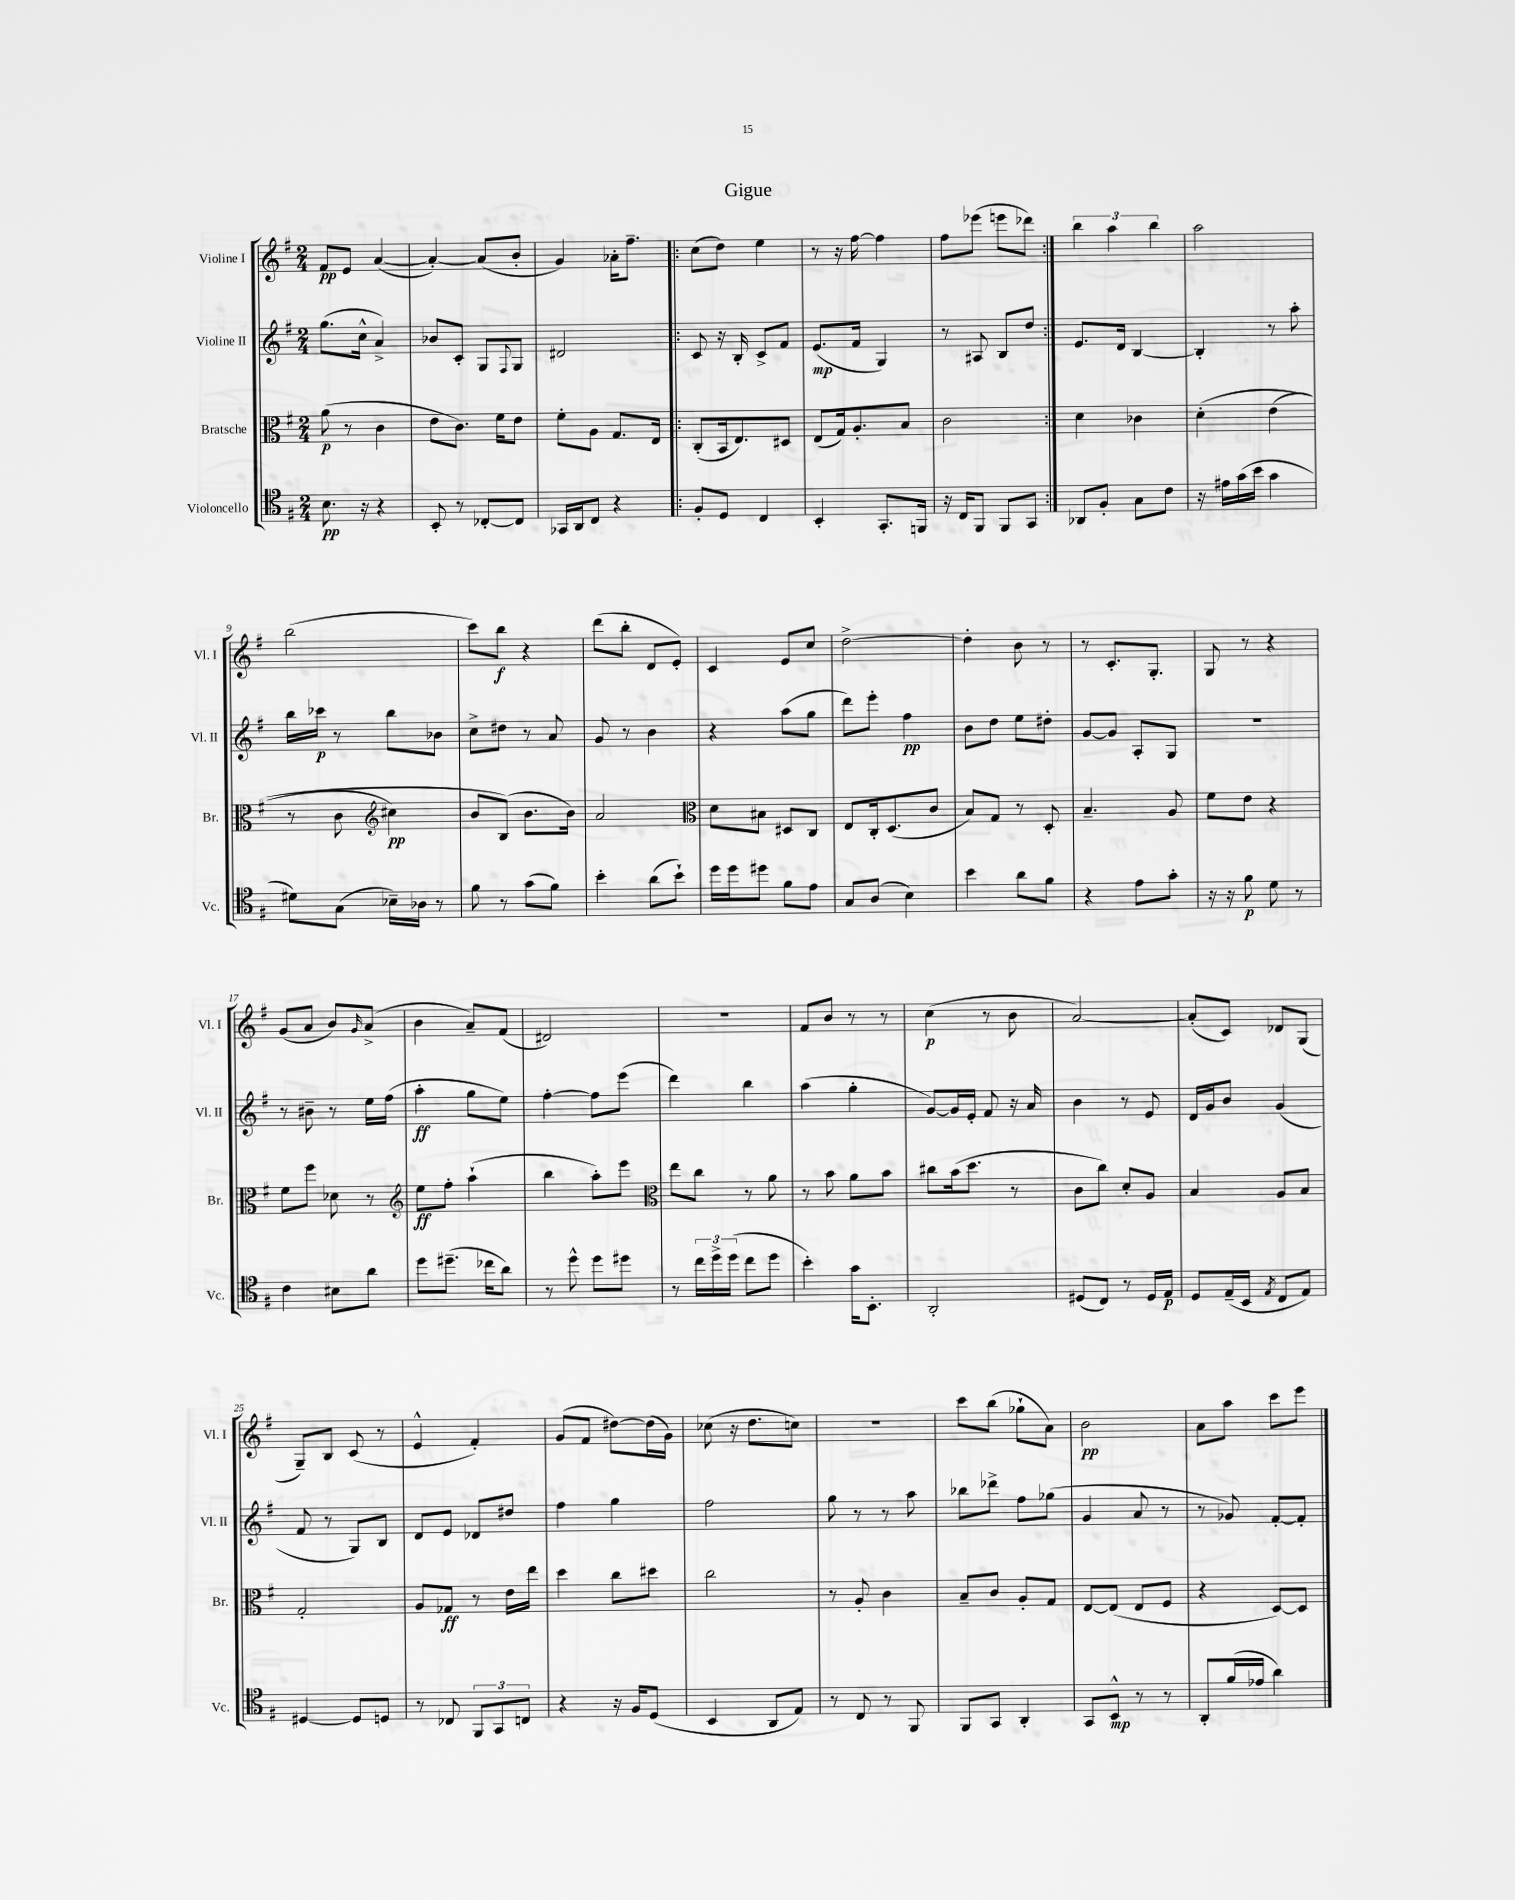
\header { title = "Gigue" }
<<
\new StaffGroup <<
\new Staff = "s0" \with { instrumentName = "Violine I" shortInstrumentName = "Vl. I" } {
    \clef treble \key g \major \numericTimeSignature \time 2/4
    fis'8\pp e'8 a'4~( |
    a'4~-.) a'8( b'8-. |
    g'4) aes'16-. fis''8.-- |
    \repeat volta 2 { c''8( d''8) e''4 |
    r8 r16 fis''16~ fis''4 |
    fis''8 ees'''8( e'''8 des'''8) | }
    \tuplet 3/2 { b''4 a''4 b''4 } |
    a''2 |
    b''2( |
    c'''8) b''8\f r4 |
    d'''8( b''8-. d'8 e'8-.) |
    c'4 e'8 c''8 |
    d''2~-> |
    d''4-. b'8 r8 |
    r8 c'8.-. g8.-. |
    g8 r8 r4 |
    g'8( a'8 b'8) \grace { g'16 } a'8->( |
    b'4 a'8--) fis'8( |
    dis'2) |
    R2 |
    fis'8 b'8 r8 r8 |
    c''4\p( r8 b'8 |
    a'2~) |
    a'8-.( c'8) des'8 g8( |
    g8--) b8 c'8( r8 |
    e'4-^ fis'4-.) |
    g'8( fis'8 dis''8~) dis''16( g'16) |
    ces''8( r16 d''8. c''8) |
    r2 |
    c'''8 b''8( ges''8-! a'8) |
    b'2\pp |
    a'8 a''8 c'''8 e'''8 \bar "|." |
}
\new Staff = "s1" \with { instrumentName = "Violine II" shortInstrumentName = "Vl. II" } {
    \clef treble \key g \major \numericTimeSignature \time 2/4
    g''8.( c''16-^ a'4->) |
    bes'8 c'8-. g8 \appoggiatura { fis8 } g8 |
    dis'2 |
    \repeat volta 2 { c'8 r16 b16-. c'8-> fis'8 |
    e'8.\mp( fis'16 g4) |
    r8 ais8 b8 d''8 | }
    e'8. d'16 b4~ |
    b4-. r8 a''8-. |
    b''16 ces'''16\p r8 b''8 bes'8 |
    c''8-> dis''8 r8 a'8 |
    g'8 r8 b'4 |
    r4 a''8( g''8 |
    d'''8) e'''8-. fis''4\pp |
    b'8 d''8 e''8 dis''8-. |
    g'8~ g'8 a8-. g8 |
    R2 |
    r8 bis'8-- r8 e''16 fis''16( |
    a''4-.\ff g''8 e''8) |
    fis''4~-. fis''8 e'''8( |
    d'''4) b''4 |
    a''4( g''4-. |
    g'8~) g'16 e'16-. fis'8 r16 a'16 |
    b'4 r8 e'8 |
    d'16 g'16 b'8 g'4( |
    fis'8 r8 g8) b8 |
    d'8 e'8 des'8 dis''8 |
    fis''4 g''4 |
    fis''2 |
    g''8 r8 r8 a''8 |
    bes''8 des'''8-> fis''8 ges''8( |
    g'4 a'8 r8 |
    r8 ges'8) fis'8~-. fis'8-. \bar "|." |
}
\new Staff = "s2" \with { instrumentName = "Bratsche" shortInstrumentName = "Br." } {
    \clef alto \key g \major \numericTimeSignature \time 2/4
    a'8\p( r8 c'4 |
    e'8 c'8.) fis'16 e'8 |
    fis'8-. a8 g8. e16 |
    \repeat volta 2 { c8-.( b,16 e8.) dis8 |
    e8( g16) a8.-. b8 |
    c'2 | }
    d'4 ces'4 |
    d'4-.\( e'4( |
    r8 c'8 \clef treble cis''4\pp) |
    b'8 b8(\) b'8. b'16) |
    a'2 |
    \clef alto d'8 bis8 dis8 c8 |
    e8 c16-. d8.( c'8 |
    b8) g8 r8 d8-. |
    b4.-- a8 |
    fis'8 e'8 r4 |
    fis'8 fis''8 des'8 r8 |
    \clef treble e''8\ff fis''8-. a''4-!( |
    b''4 a''8-.) e'''8 |
    \clef alto e''8 c''8 r8 a'8 |
    r8 b'8 a'8 b'8 |
    cis''8 b'16( d''8. r8 |
    c'8 c''8) d'8-. a8 |
    b4 a8 b8 |
    g2-. |
    a8 ges8\ff r8 e'16 e''16 |
    d''4 c''8 dis''8 |
    c''2 |
    r8 a8-. c'4 |
    b8-- c'8 a8-. g8 |
    e8~ e8( e8 fis8 |
    r4 d8~) d8 \bar "|." |
}
\new Staff = "s3" \with { instrumentName = "Violoncello" shortInstrumentName = "Vc." } {
    \clef tenor \key g \major \numericTimeSignature \time 2/4
    b8.\pp r16 r4 |
    b,8-. r8 ces8~-. ces8 |
    ges,16 a,16 c8 r4 |
    \repeat volta 2 { fis8-. d8 c4 |
    b,4-. g,8.-. f,16 |
    r16 c16 fis,8 fis,8 g,8 | }
    aes,8 fis8-. g8 c'8 |
    r16 eis'16 g'16( b'16 g'4 |
    dis'8) g8( bes16--) aes16 r8 |
    fis'8 r8 g'8( fis'8) |
    b'4-. a'8( b'8-!) |
    d''16 d''16 dis''8 fis'8 e'8 |
    g8 a8( b4) |
    b'4 a'8 fis'8 |
    r4 e'8 g'8-. |
    r16 r16 fis'8\p d'8 r8 |
    c'4 bis8 a'8 |
    d''8 dis''8.--( ces''16 a'8) |
    r8 d''8-^ d''8 dis''8 |
    r8 \tuplet 3/2 { c''16 d''16-> d''16( } c''8 d''8 |
    b'4-.) g'16 b,8.-. |
    a,2-. |
    dis8( c8) r8 dis16 e16\p |
    d8 e16--( b,16 \acciaccatura { e8 } c8 e8) |
    dis4~ dis8 d8 |
    r8 ces8 \tuplet 3/2 { fis,8 g,8 c8 } |
    r4 r16 fis16 d8( |
    b,4 a,8 e8) |
    r8 c8 r8 fis,8 |
    fis,8 g,8 a,4-. |
    g,8 b,8-^\mp r8 r8 |
    a,8-. fis'16( ees'16 a'4) \bar "|." |
}
>>
>>
